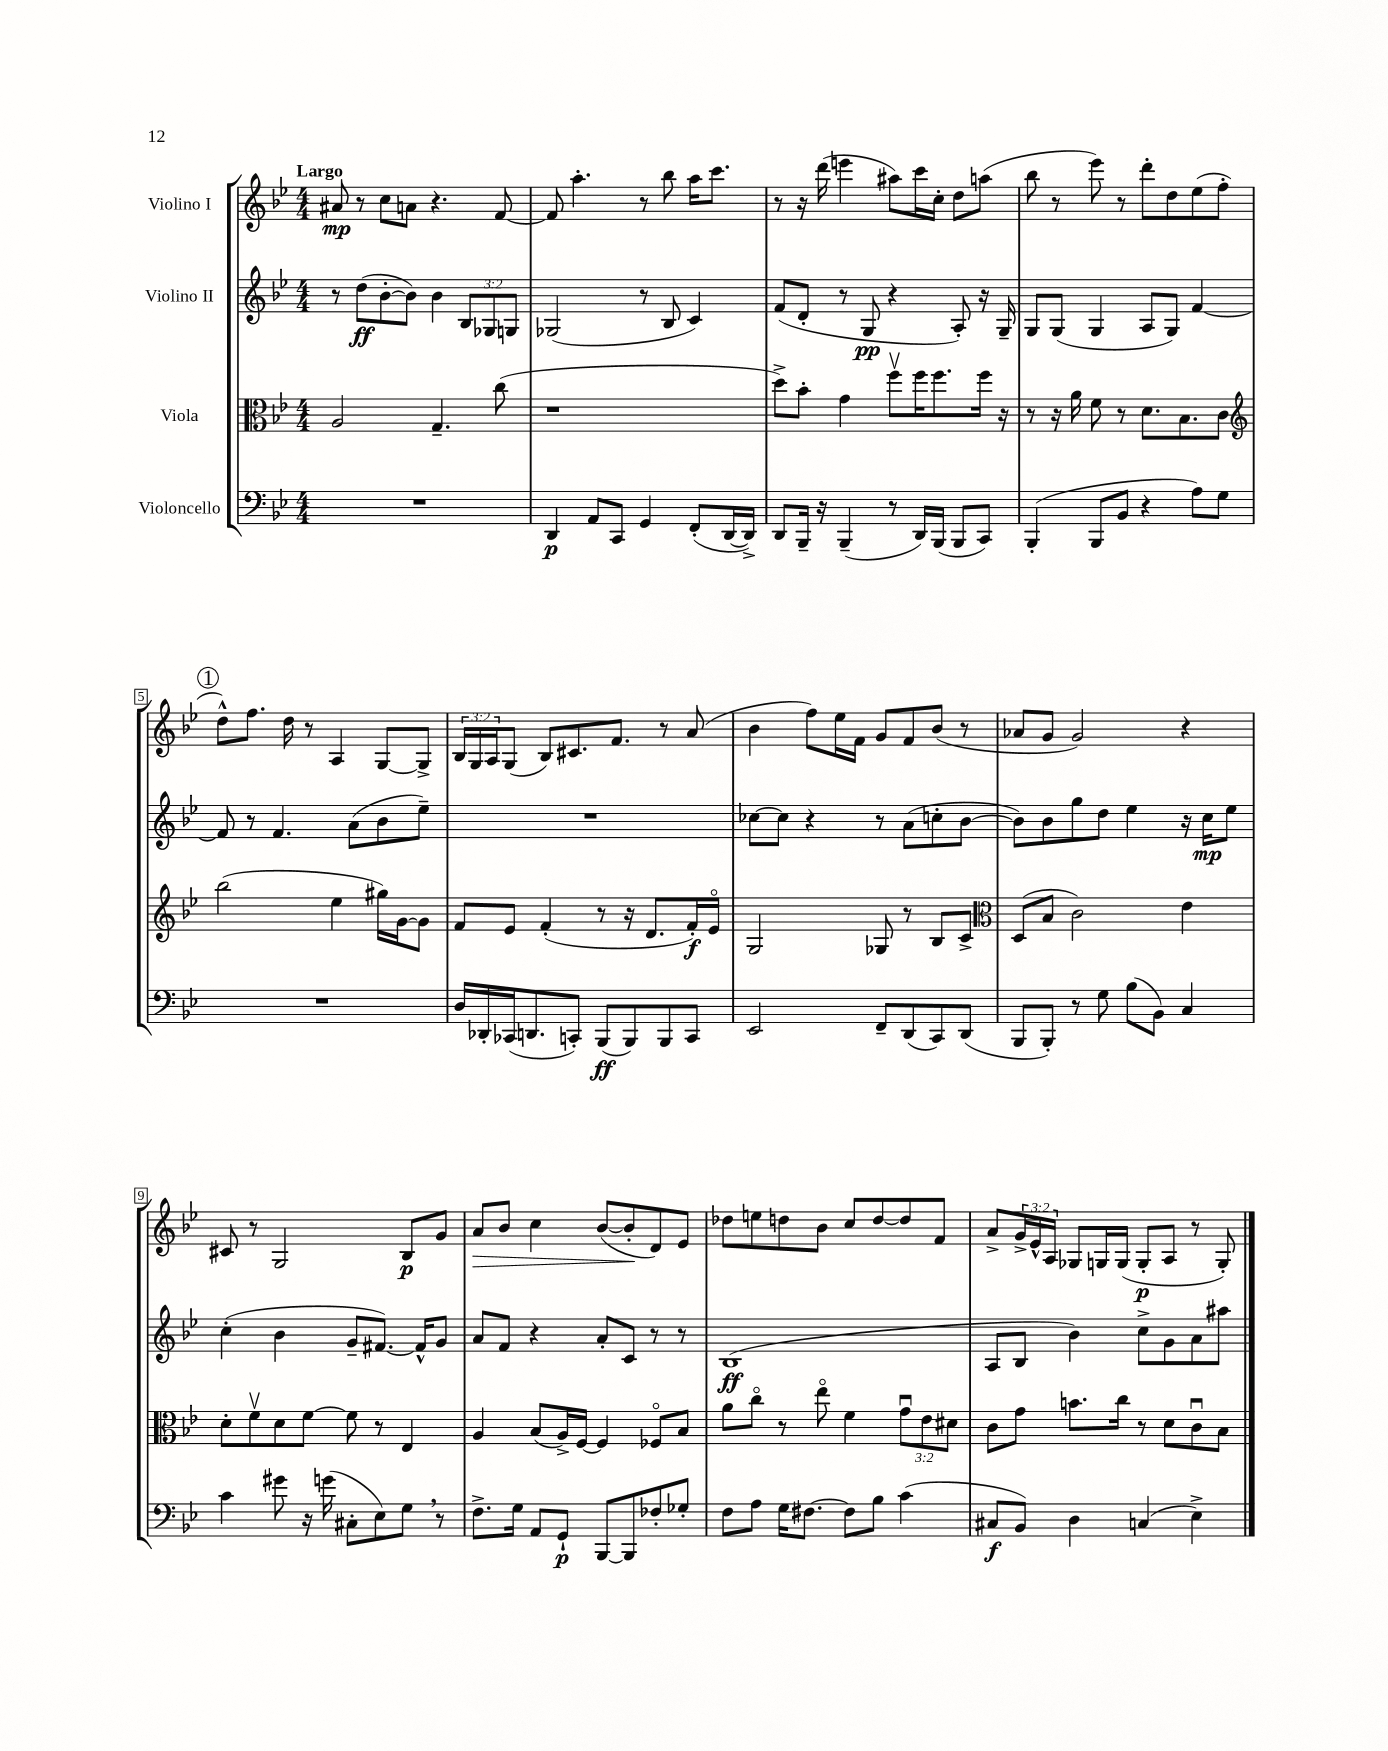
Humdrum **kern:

**kern	**dynam	**kern	**dynam	**kern	**dynam	**kern	**dynam
*part4	*part4	*part3	*part3	*part2	*part2	*part1	*part1
*staff4	*staff4	*staff3	*staff3	*staff2	*staff2	*staff1	*staff1
*I"Violoncello	*	*I"Viola	*	*I"Violino II	*	*I"Violino I	*
*clefF4	*	*clefC3	*	*clefG2	*	*clefG2	*
*k[b-e-]	*	*k[b-e-]	*	*k[b-e-]	*	*k[b-e-]	*
*M4/4	*	*M4/4	*	*M4/4	*	*M4/4	*
=1	=1	=1	=1	=1	=1	=1	=1
!	!	!	!	!	!	!LO:TX:a:B:t=Largo	!
1r	.	2A/	.	8r	.	8a#X/	mp
.	.	.	.	(8dd\L	ff	8r	.
.	.	.	.	[8b-'\	.	8cc\L	.
.	.	.	.	8b-\J])	.	8an\J	.
.	.	4.G~/	.	4b-\	.	4.r	.
.	.	.	.	12B-/L	.	.	.
.	.	.	.	12G-X/	.	.	.
.	.	(8cc\	.	.	.	[8f/	.
.	.	.	.	12Gn/J	.	.	.
=2	=2	=2	=2	=2	=2	=2	=2
4DD/	p	1r	.	(2G-X/	.	8f/]	.
.	.	.	.	.	.	4.aa'\	.
8AA/L	.	.	.	.	.	.	.
8CC/J	.	.	.	.	.	.	.
4GG/	.	.	.	8r	.	8r	.
.	.	.	.	8B-/	.	8bb-\	.
(8FF'/L	.	.	.	4c/)	.	16aa\KL	.
.	.	.	.	.	.	8.ccc\J	.
[16DD/L	.	.	.	.	.	.	.
16DD^/JJ])	.	.	.	.	.	.	.
=3	=3	=3	=3	=3	=3	=3	=3
8DD/L	.	8dd^\L)	.	(8f/L	.	8r	.
16BBB-~/Jk	.	8b-'\J	.	8d'/J	.	16r	.
16r	.	.	.	.	.	(16ddd\	.
(4BBB-~/	.	4g\	.	8r	.	4eeen\	.
.	.	.	.	8G/	pp	.	.
8r	.	8ffv\L	.	4r	.	8aa#X\L)	.
16DD/LL)	.	16ff\K	.	.	.	16ccc\L	.
(16BBB-/JJ	.	8.ff\	.	.	.	16cc'\JJ	.
8BBB-/L	.	.	.	8A'/)	.	8dd\L	.
8CC/J)	.	16ff\Jk	.	16r	.	(8aan\J	.
.	.	16r	.	16G~/	.	.	.
=4	=4	=4	=4	=4	=4	=4	=4
(4BBB-'/	.	8r	.	8G/L	.	8bb-\	.
.	.	16r	.	(8G/J	.	8r	.
.	.	16a\	.	.	.	.	.
8BBB-/L	.	8f\	.	4G/	.	8eee-\)	.
8BB-/J	.	8r	.	.	.	8r	.
4r	.	8.d\L	.	8A/L	.	8ddd'\L	.
.	.	.	.	8G/J)	.	8dd\	.
.	.	8.B-\	.	.	.	.	.
8A\L)	.	.	.	[4f/	.	(8ee-\	.
8G\J	.	8c\J	.	.	.	8ff'\J	.
!!LO:LB:g=z
!!LO:REH:place=s1:t=1
=5	=5	=5	=5	=5	=5	=5	=5
*	*	*clefG2	*	*	*	*	*
1r	.	(2bb-\	.	8f/]	.	8dd^^\L)	.
.	.	.	.	8r	.	8.ff\J	.
.	.	.	.	4.f/	.	.	.
.	.	.	.	.	.	16dd\	.
.	.	.	.	.	.	8r	.
.	.	4ee-\	.	.	.	4A/	.
.	.	.	.	(8a\L	.	.	.
.	.	16gg#X\LL)	.	8b-\	.	[8G/L	.
.	.	[16g\J	.	.	.	.	.
.	.	8g\J]	.	8ee-~\J)	.	8G^/J]	.
=6	=6	=6	=6	=6	=6	=6	=6
16D/LL	.	8f/L	.	1r	.	24B-/LL	.
.	.	.	.	.	.	24G/	.
16DD-X'/	.	.	.	.	.	.	.
.	.	.	.	.	.	24A/J	.
(16CC-X/J	.	8e-/J	.	.	.	(8G/J	.
8.DDn/	.	.	.	.	.	.	.
.	.	(4f'/	.	.	.	8B-/L)	.
8CCn'/J)	.	.	.	.	.	8.c#X/	.
(8BBB-/L	ff	8r	.	.	.	.	.
.	.	.	.	.	.	8.f/J	.
8BBB-/)	.	16r	.	.	.	.	.
.	.	8.d/L	.	.	.	.	.
8BBB-/	.	.	.	.	.	8r	.
8CC/J	.	16f'/L)	f	.	.	(8a/	.
.	.	16e-/JJ	.	.	.	.	.
=7	=7	=7	=7	=7	=7	=7	=7
2EE-/	.	2G/	.	[8cc-X\L	.	4b-\	.
.	.	.	.	8cc-\J]	.	.	.
.	.	.	.	4r	.	8ff\L)	.
.	.	.	.	.	.	16ee-\L	.
.	.	.	.	.	.	16f\JJ	.
8FF~/L	.	8G-X/	.	8r	.	8g/L	.
(8DD/	.	8r	.	(8a\L	.	8f/	.
8CC/)	.	8B-/L	.	8ccn'\	.	(8b-/J	.
(8DD/J	.	8c^/J	.	[8b-\J	.	8r	.
=8	=8	=8	=8	=8	=8	=8	=8
*	*	*clefC3	*	*	*	*	*
8BBB-/L	.	(8D/L	.	8b-\L])	.	8a-X/L	.
8BBB-'/J)	.	8B-/J	.	8b-\	.	8g/J	.
8r	.	2c\)	.	8gg\	.	2g/)	.
8G\	.	.	.	8dd\J	.	.	.
(8B-\L	.	.	.	4ee-\	.	.	.
8BB-\J)	.	.	.	.	.	.	.
4C/	.	4e-\	.	16r	.	4r	.
.	.	.	.	16cc\KL	mp	.	.
.	.	.	.	8ee-\J	.	.	.
!!LO:LB:g=z
=9	=9	=9	=9	=9	=9	=9	=9
4c\	.	8d'\L	.	(4cc'\	.	8c#X/	.
.	.	8fv\	.	.	.	8r	.
8g#X\	.	8d\	.	4b-\	.	2G/	.
16r	.	[8f\J	.	.	.	.	.
(16gn\	.	.	.	.	.	.	.
8C#X'\L	.	8f\]	.	8g~/L	.	.	.
8E-\)	.	8r	.	[8.f#X/J)	.	.	.
8G,\J	.	4E-/	.	.	.	8B-/L	p
.	.	.	.	16f#^^/KL]	.	.	.
8r	.	.	.	8g/J	.	8g/J	.
=10	=10	=10	=10	=10	=10	=10	=10
!	!	!	!	!	!	!	!LO:HP:b
8.F^\L	.	4A/	.	8a/L	.	8a/L	>
.	.	.	.	8f/J	.	8b-/J	.
16G\Jk	.	.	.	.	.	.	.
8AA/L	.	(8B-/L	.	4r	.	4cc\	.
8GG`/J	p	16A^/L)	.	.	.	.	.
.	.	[16F/JJ	.	.	.	.	.
[8BBB-/L	.	4F/]	.	8a'/L	.	([8b-/L	.
8BBB-/]	.	.	.	8c/J	.	8b-'/]	.
8F-X'/	.	8F-X/L	.	8r	.	8d/)	]
8G-X'/J	.	8B-/J	.	8r	.	8e-/J	.
=11	=11	=11	=11	=11	=11	=11	=11
8F\L	.	8a\L	.	(1B-	ff	8dd-X\L	.
8A\J	.	8cc\J	.	.	.	8een\	.
16G\KL	.	8r	.	.	.	8ddn\	.
[8.F#X\J	.	.	.	.	.	.	.
.	.	8ee-\	.	.	.	8b-\J	.
8F#\L]	.	4f\	.	.	.	8cc/L	.
8B-\J	.	.	.	.	.	[8dd/	.
(4c\	.	12gu\L	.	.	.	8dd/]	.
.	.	12e-\	.	.	.	.	.
.	.	.	.	.	.	8f/J	.
.	.	12d#X\J	.	.	.	.	.
=12	=12	=12	=12	=12	=12	=12	=12
8C#X/L	f	8c\L	.	8A/L	.	8a^/L	.
8BB-/J)	.	8g\J	.	8B-/J	.	24g^/L	.
.	.	.	.	.	.	24e-^^/	.
.	.	.	.	.	.	24A/JJ	.
4D\	.	8.bn\L	.	4b-\)	.	8G-X/L	.
.	.	.	.	.	.	16Gn/L	.
.	.	16cc\Jk	.	.	.	(16G/JJ	.
(4Cn/	.	8r	.	8cc^\L	.	8G'/L	p
.	.	8d\L	.	8g\	.	8A/J	.
4E-^\)	.	8cu\	.	8a\	.	8r	.
.	.	8B-\J	.	8aa#X\J	.	8G'/)	.
==	==	==	==	==	==	==	==
*-	*-	*-	*-	*-	*-	*-	*-
